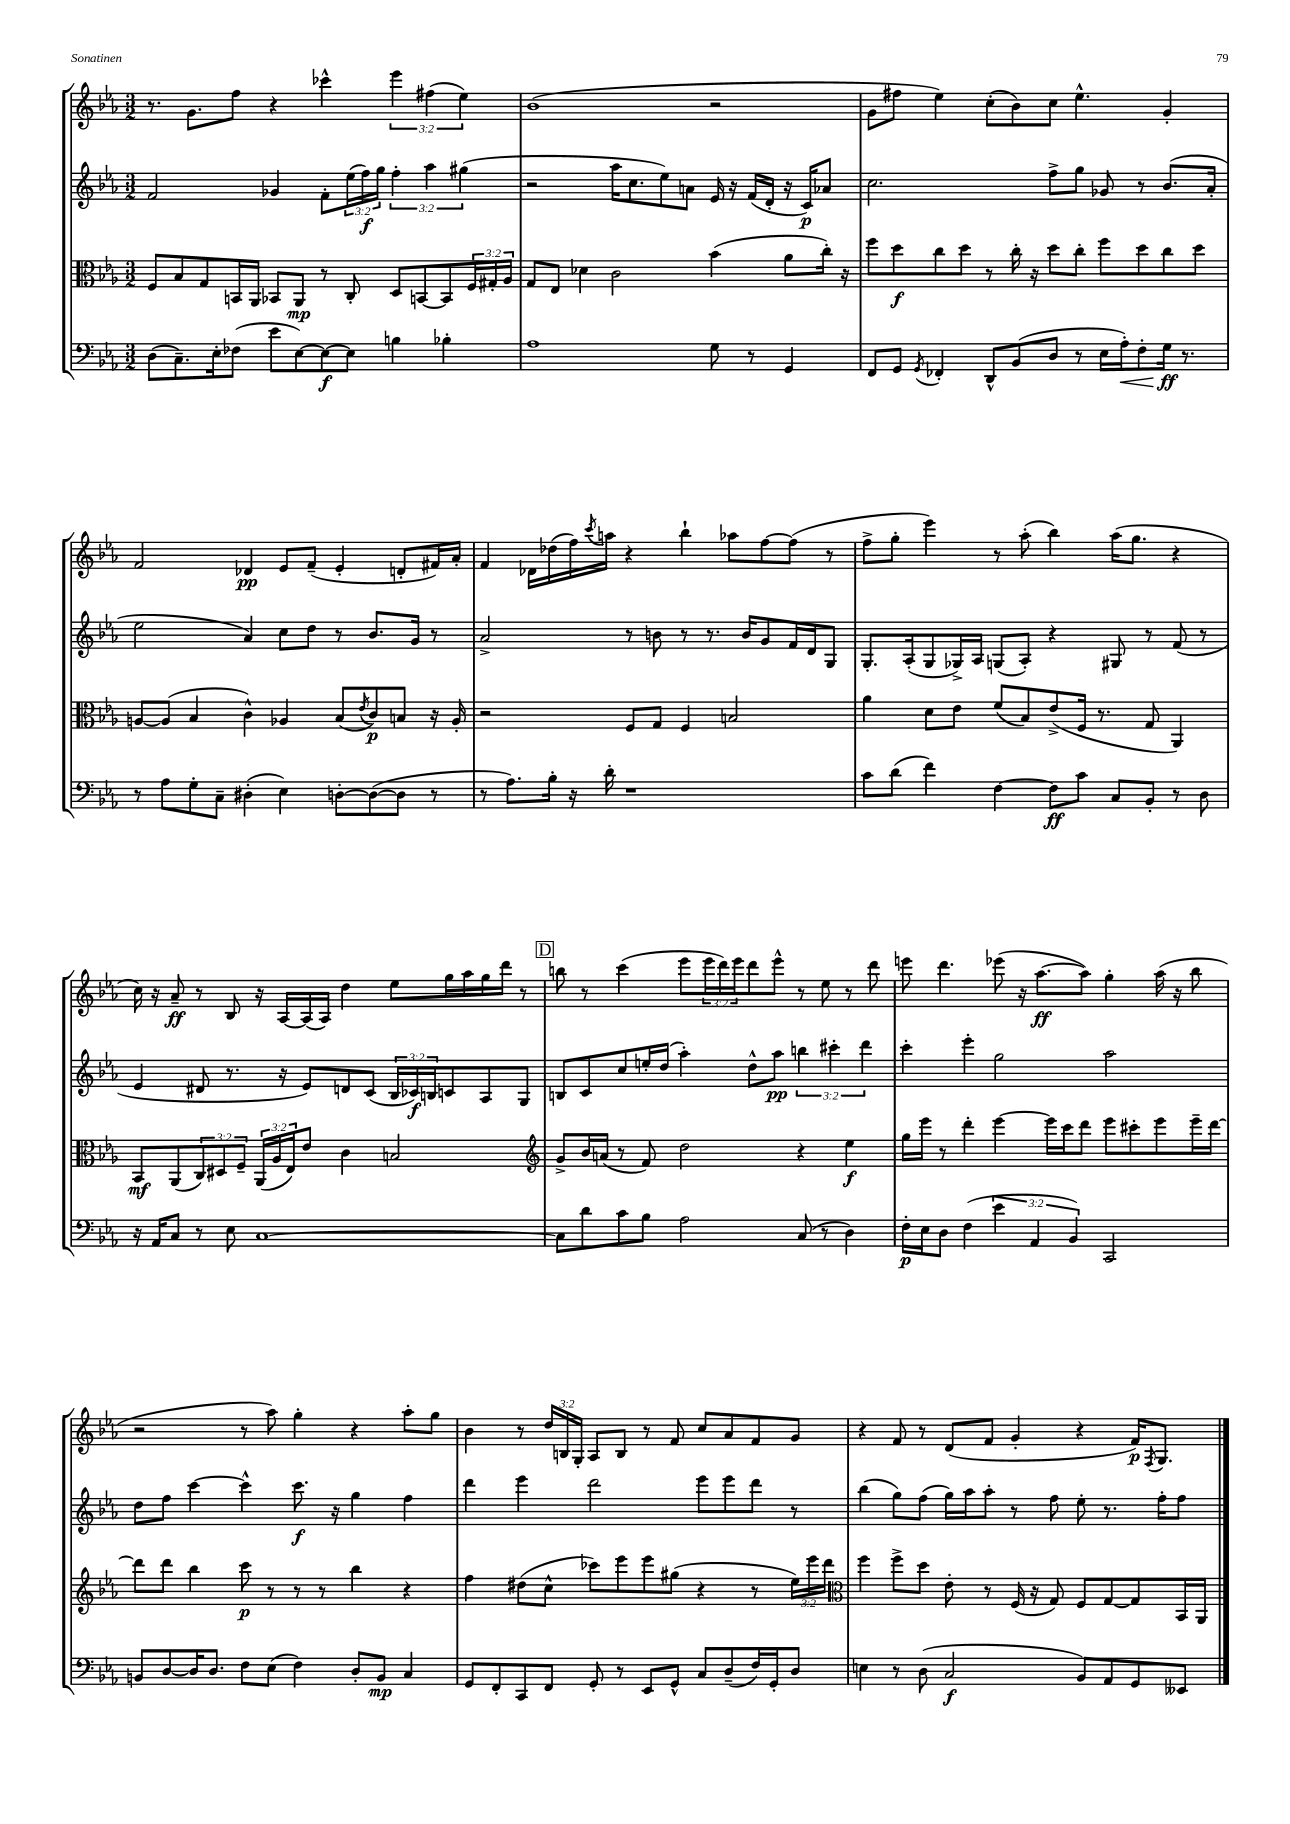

**kern	**kern	**kern	**kern
*staff4	*staff3	*staff2	*staff1
*clefF4	*clefC3	*clefG2	*clefG2
*k[b-e-a-]	*k[b-e-a-]	*k[b-e-a-]	*k[b-e-a-]
*M3/2	*M3/2	*M3/2	*M3/2
(8D\L	8F/L	2f/	8.r
8.C~\)	8B-/	.	.
.	.	.	8.g\L
.	8G/	.	.
16E-'\k	.	.	.
(8F-\J	16BB/L	.	8ff\J
.	16AA-/JJ	.	.
8e-\L	8BB-/L	4g-/	4r
[8E-\)	8AA-/J	.	.
8E-\_	8r	8f'\L	4ccc-^^\
8E-\]J	8C'/	(24ee-\L	.
.	.	24ff\)	.
.	.	24gg\JJ	.
4B\	8D/L	6ff'\	6eee-\
.	[8BB/	.	.
.	.	6aa-\	(6ff#\
4B-'\	8BB/]	.	.
.	.	(6gg#\	6ee-\)
.	24F/L	.	.
.	24G#'/	.	.
.	24A-/JJ	.	.
=	=	=	=
1A-	8G/L	2r	(1b-
.	8E-/J	.	.
.	4d-\	.	.
.	2c\	16aa-\LK	.
.	.	8.cc\	.
.	.	8ee-\)	.
.	.	8a\J	.
8G\	(4b-\	16e-/	2r
.	.	16r	.
8r	.	(16f/LL	.
.	.	16d'/JJ	.
4GG/	8a-\L	16r	.
.	.	16c/LK)	.
.	16cc'\Jk)	8a-/J	.
.	16r	.	.
=	=	=	=
8FF/L	8ff\L	2.cc\	8g\L
8GG/J	8dd\	.	8ff#\J
8qGG/	.	.	.
4FF-'/	8cc\	.	4ee-\)
.	8dd\J	.	.
8DD^^/L	8r	.	(8cc'\L
(8BB-/	16cc'\	.	8b-\)
.	16r	.	.
8D/J	8dd\L	8ff^\L	8cc\J
8r	8cc'\J	8gg\J	4.ee-^^\
16E-\LL	8ff\L	8g-/	.
16A-'\J)	.	.	.
8F'\	8dd\	8r	.
16G\Jk	8cc\	(8.b-/L	4g'/
8.r	.	.	.
.	8dd\J	.	.
.	.	16a-'/Jk	.
=	=	=	=
8r	[8A/L	2ee-\	2f/
8A-\L	(8A/]J	.	.
8G'\	4B-/	.	.
8C~\J	.	.	.
(4D#'\	4c^^\)	4a-/)	4d-/
4E-\)	4A-/	8cc\L	8e-/L
.	.	8dd\J	(8f~/J
[8D'\L	(8B-/L	8r	4e-'/
.	8qe-/	.	.
(8D\_	8c/)	8.b-/L	.
8D\]J	8B/J	.	8d'/L
.	.	16g/Jk	.
8r	16r	8r	16f#/L)
.	16A-'/	.	16a-'/JJ
=	=	=	=
8r	2r	2a-^/	4f/
8.A-\L)	.	.	.
.	.	.	16d-\LL
16B-'\Jk	.	.	(16dd-\
16r	.	.	16ff\)
.	.	.	8qccc/
16d'\	.	.	16aa\JJ
1r	8F/L	8r	4r
.	8G/J	8b\	.
.	4F/	8r	4bb-`\
.	.	8.r	.
.	2B/	.	8aa-\L
.	.	16b/LK	.
.	.	8g/	[8ff\
.	.	16f/L	(8ff\]J
.	.	16d/J	.
.	.	8G/J	8r
=	=	=	=
8c\L	4a-\	8.G'/L	8ff^\L
(8d\J	.	.	8gg'\J
.	.	(16A-'/k	.
4f\)	8d\L	8G/	4eee-\)
.	8e-\J	16G-^/L)	.
.	.	16A-/JJ	.
[4F\	(8f/L	(8G/L	8r
.	8B-/)	8A-'/J)	(8aa-'\
8F\]L	(8e-^/	4r	4bb-\)
8c\J	16F/Jk	.	.
.	8.r	.	.
8C/L	.	8G#/	(16aa-\LK
.	.	.	8.gg\J
8BB-'/J	8G/	8r	.
8r	4AA-/)	(8f/	4r
8D\	.	8r	.
=	=	=	=
16r	8BB-/L	4e-/	16cc\)
16AA-/LK	.	.	16r
8C/J	(8AA-/	.	8a-~/
8r	12C/)	8d#/	8r
.	12D#/	.	.
8E-\	.	8.r	8B-/
.	12F~/J	.	.
[1C	(24AA-/LL	.	16r
.	24A-/	.	.
.	.	16r	[16A-/LL
.	24E-/J)	.	.
.	8e-/J	8e-/L)	(16A-/]
.	.	.	16A-/JJ)
.	4c\	8d/	4dd\
.	.	(8c/J	.
.	2B/	24B-/LL	8ee-\L
.	.	24c-/)	.
.	.	24B/J	.
.	.	8c/	16gg\L
.	.	.	16aa-\
.	.	8A-/	16gg\
.	.	.	16ddd\JJ
.	.	8G/J	8r
=	=	=	=
*	*clefG2	*	*
8C\]L	8g^/L	8B/L	8bb\
8d\	16b-/L	8c/	8r
.	(16a/JJ	.	.
8c\	8r	8cc/	(4ccc\
8B-\J	8f/)	16ee'/L	.
.	.	(16dd/JJ	.
2A-\	2dd\	4aa-'\)	8eee-\L
.	.	.	24eee-\L
.	.	.	24ddd\)
.	.	.	24eee-\J
.	.	8dd^^\L	8ddd\
.	.	8aa-\J	8eee-^^\J
(8C/	4r	6bb\	8r
8r	.	.	8ee-\
.	.	6ccc#'\	.
4D\)	4ee-\	.	8r
.	.	6ddd\	.
.	.	.	8ddd\
=	=	=	=
16F'\LL	16gg\LL	4ccc'\	8eee\
16E-\J	16eee-\JJ	.	.
8D\J	8r	.	4.ddd\
(4F\	4ddd'\	4eee-'\	.
6e-\	[4eee-\	2gg\	(8eee-\
.	.	.	16r
6AA-/	.	.	.
.	.	.	[8.aa-\L
.	16eee-\]LL	.	.
.	16ccc\J	.	.
6BB-/)	.	.	.
.	8ddd\J	.	8aa-\]J)
2CC/	8eee-\L	2aa-\	4gg'\
.	8ccc#'\	.	.
.	8eee-\	.	(16aa-\
.	.	.	16r
.	16eee-~\L	.	8bb-\
.	[16ddd\JJ	.	.
=	=	=	=
8BB/L	8ddd\]L	8dd\L	2r
[8D/	8ddd\J	8ff\J	.
16D/]K	4bb-\	[4ccc\	.
8.D/J	.	.	.
8F\L	8ccc\	4ccc^^\]	8r
(8E-\J	8r	.	8aa-\)
4F\)	8r	8.ccc\	4gg'\
.	8r	.	.
.	.	16r	.
8D'/L	4bb-\	4gg\	4r
8BB/J	.	.	.
4C/	4r	4ff\	8aa-'\L
.	.	.	8gg\J
=	=	=	=
8GG/L	4ff\	4ddd\	4b-\
8FF'/	.	.	.
8CC/	(8dd#\L	4eee-\	8r
8FF/J	8cc^^\J	.	24dd/LL
.	.	.	24B/
.	.	.	24G'/JJ
8GG'/	8ccc-\L)	2ddd\	8A-/L
8r	8eee-\	.	8B/J
8EE-/L	8eee-\	.	8r
8GG^^/J	(8gg#\J	.	8f/
8C/L	4r	8eee-\L	8cc/L
(8D~/	.	8eee-\	8a-/
16F/L)	8r	8ddd\J	8f/
16GG'/J	.	.	.
8D/J	24ee-\LL)	8r	8g/J
.	24eee-\	.	.
.	24ddd\JJ	.	.
=	=	=	=
*	*clefC3	*	*
4E\	4ff\	(4bb-\	4r
8r	8ff^\L	8gg\L)	8f/
(8D\	8dd\J	(8ff\J	8r
2C/	8e-'\	16gg\LL)	(8d/L
.	.	16aa-\J	.
.	8r	8aa-'\J	8f/J
.	(16F/	8r	4g'/
.	16r	.	.
.	8G/)	8ff\	.
8BB-/L)	8F/L	8ee-'\	4r
8AA-/	[8G/	8.r	.
8GG/	8G/]	.	16f/LK)
.	.	.	8qF/
.	.	16ff'\LK	8.G/J
8EE--/J	16BB-/L	8ff\J	.
.	16AA-/JJ	.	.
==	==	==	==
*-	*-	*-	*-
